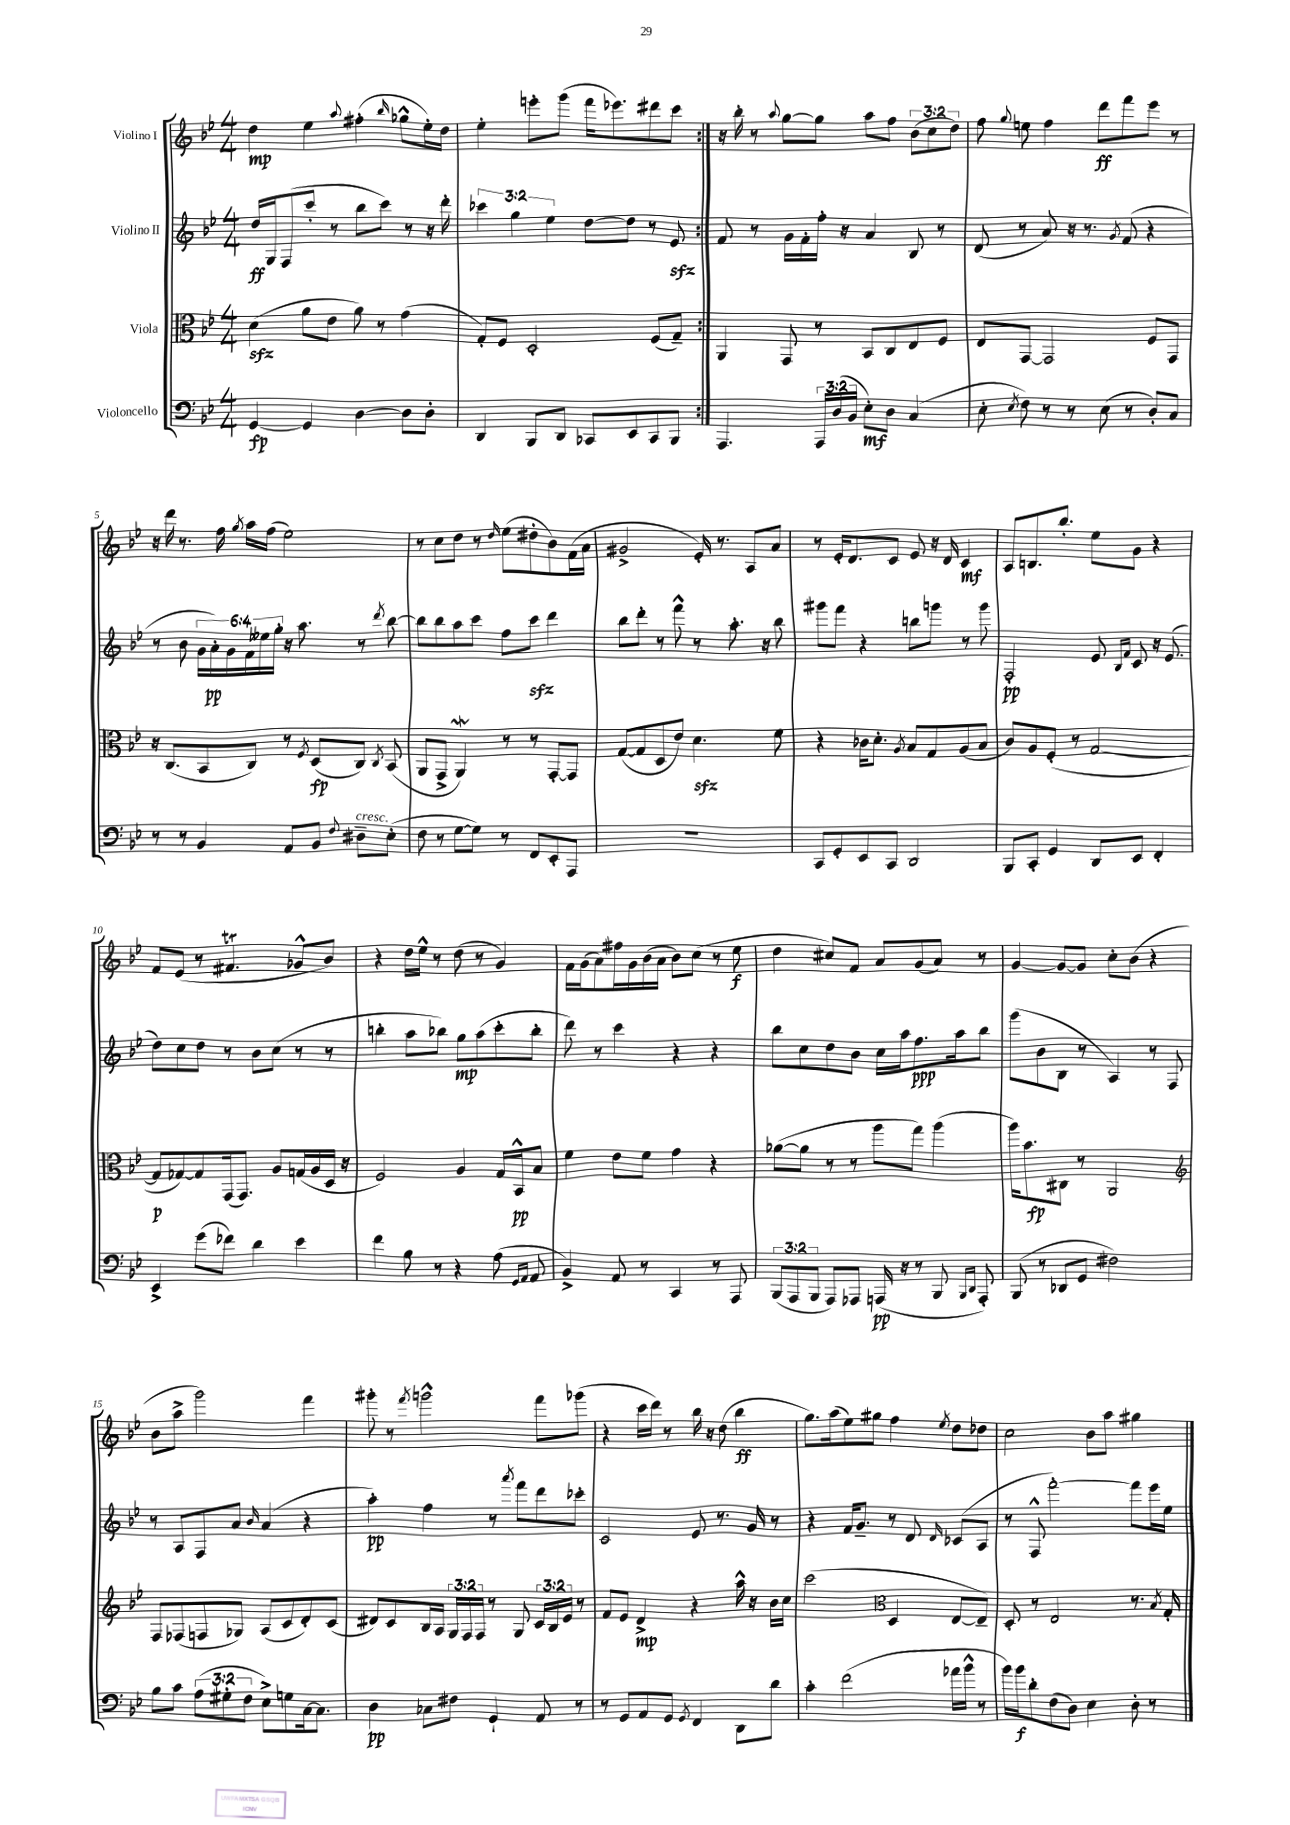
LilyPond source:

<<
\new StaffGroup <<
\new Staff = "s0" \with { instrumentName = "Violino I" } {
    \clef treble \key bes \major \numericTimeSignature \time 4/4 \override Staff.TupletNumber.text = #tuplet-number::calc-fraction-text
    \autoBeamOff \repeat volta 2 { d''4\mp ees''4 \appoggiatura { a''8 } fis''4-.( \grace { bes''16 } ges''8[-^ ees''16-.) d''16] |
    ees''4-. e'''8[-. g'''8]( f'''16[ ees'''8.) dis'''8 c'''8] | }
    r16 bes''16-. r8 \appoggiatura { a''8 } g''8[~ g''8] a''8[ f''8] \tuplet 3/2 { bes'8[( c''8 d''8]) } |
    f''8 \appoggiatura { g''8 } e''8 f''4 d'''8[\ff f'''8 ees'''8] r8 |
    r16 d'''16 r8. f''16 \acciaccatura { g''8 } a''16[ f''16]( ees''2) |
    r8 c''8[ d''8] r8 \grace { d''16 } ees''8[( dis''8-. bes'8) f'16( a'16] |
    gis'2-> ees'16-.) r8. a8[ a'8] |
    r8 ees'16[-. d'8. c'8] ees'8 r16 d'16 c'4\mf |
    a8[ b8. bes''8.]-. ees''8[ g'8] r4 |
    f'8[ ees'8]( r8 fis'4.\trill ges'8[-^ bes'8]) |
    r4 d''16[ ees''16]-^ r8 d''8( r8 g'4) |
    f'16[ g'16( a'8) fis''16 g'16 bes'16( a'16] bes'8[) c''8]( r8 ees''8\f |
    d''4 cis''8[) f'8] a'8[ g'8( a'8]) r8 |
    g'4~ g'8[~ g'8] c''8[-. bes'8]( r4 |
    bes'8[ a''8]-> g'''2) f'''4 |
    gis'''8-. r8 \acciaccatura { f'''8 } g'''2-^ f'''8[ ges'''8]( |
    r4 c'''16[ d'''16]) r8 bes''16 r16 d''8( bes''4\ff |
    g''8.[) a''16( ees''8) gis''8] f''4 \acciaccatura { ees''8 } d''8[ des''8] |
    c''2 bes'8[ a''8] gis''4 \bar "|." |
}
\new Staff = "s1" \with { instrumentName = "Violino II" } {
    \clef treble \key bes \major \numericTimeSignature \time 4/4 \override Staff.TupletNumber.text = #tuplet-number::calc-fraction-text
    \autoBeamOff \repeat volta 2 { d''16[\ff g16 f8( c'''8]-. r8 bes''8[ c'''8]) r8 r16 d'''16-. |
    \tuplet 3/2 { ces'''4 g''4 ees''4 } d''8[~ d''8] r8 ees'8\sfz | }
    f'8 r8 g'16[ f'16-. f''16]-. r16 a'4 bes8 r8 |
    d'8( r8 a'8) r16 r8. \acciaccatura { g'8 } f'8( r4 |
    r8 bes'8 \tuplet 6/4 { g'16[ a'16-.\pp) g'16 f'16 eeses''16 g''16]-. } r16 a''8. r8 \acciaccatura { d'''8 } bes''8~ |
    bes''8[ bes''8 a''8 c'''8] f''8[ c'''8]\sfz d'''4 |
    bes''8[ d'''8]-. r8 f'''8-^ r8 a''8.-. r16 bes''8 |
    gis'''8[ f'''8] r4 b''8[ g'''8] r8 g'''8 |
    f2-.\pp ees'8 \grace { bes16[ f'16] } c'8 r16 ees'8.( |
    d''8[) c''8 d''8] r8 bes'8[ c''8]( r8 r8 |
    b''4-. a''8[ bes''8]) g''8[\mp a''8( c'''8-. bes''8]-. |
    d'''8) r8 c'''4 r4 r4 |
    bes''8[ c''8 d''8 bes'8] c''16[ a''16 f''8.\ppp a''16 bes''8] |
    g'''8[( bes'8 bes8] r8 a4) r8 f8 |
    r8 a8[ f8 a'8] \grace { bes'16 } a'4( r4 |
    a''4-.\pp) f''4 r8 \acciaccatura { a'''8 } f'''8[ d'''8 ces'''8]-. |
    c'2 ees'8 r8. g'16 r8 |
    r4 f'16[ g'8.]-- r8 d'8 \grace { d'16 } ces'8[( a8] |
    r8 f8-^ f'''2~-.) f'''8[ ees'''16 ees''16] \bar "|." |
}
\new Staff = "s2" \with { instrumentName = "Viola" } {
    \clef alto \key bes \major \numericTimeSignature \time 4/4 \override Staff.TupletNumber.text = #tuplet-number::calc-fraction-text
    \autoBeamOff \repeat volta 2 { d'4\sfz( a'8[ ees'8] a'8) r8 g'4( |
    g8[-.) f8] d2-. f8[( g8]--) | }
    a,4 g,8 r8 bes,8[ c8 ees8 f8] |
    ees8[ g,8]~ g,2 f8[ g,8] |
    r16 c8.[( bes,8 c8]) r8 \acciaccatura { f8 } d8[\fp( c8]) \acciaccatura { c8 } bes,8( |
    a,8[ g,8]-> a,4\mordent) r8 r8 g,8[~-. g,8] |
    g8[~( g8 d8 ees'8]) d'4.\sfz f'8 |
    r4 ces'16[ d'8.]-. \acciaccatura { a8 } bes8[ g8 a8( bes8] |
    c'8[) a8 f8]-.( r8 g2~ |
    g8[\p ges8~) ges8 g,16( g,8.]) a8[ g16( a16 d16] r16 |
    f2) a4 g16[ bes,16-^\pp bes8] |
    f'4 ees'8[ f'8] g'4 r4 |
    aes'8[~( aes'8] r8 r8 a''8[ g''8]) a''4( |
    a''16[) bes'8.\fp cis8] r8 a,2 |
    \clef treble f8[ fes8( f8 ges8]) a8[( c'8 d'8-.) c'8]( |
    dis'8[) c'8 bes16 a16] \tuplet 3/2 { g16[ f16 f16] } r8 g8 \tuplet 3/2 { c'16[ bes16 ees'16] } r8 |
    f'8[ ees'8] d'4->\mp r4 a''16-^ r16 bes'16[ c''16] |
    c'''2( \clef alto d4 ees8[~ ees8]--) |
    d8-. r8 ees2 r8. \acciaccatura { bes8 } g16-. \bar "|." |
}
\new Staff = "s3" \with { instrumentName = "Violoncello" } {
    \clef bass \key bes \major \numericTimeSignature \time 4/4 \override Staff.TupletNumber.text = #tuplet-number::calc-fraction-text
    \autoBeamOff \repeat volta 2 { g,4~\fp g,4 d4~ d8[ d8]-. |
    d,4 bes,,8[ d,8] ces,8[ ees,8 ces,8 bes,,8] | }
    a,,4. \tuplet 3/2 { a,,16[ d16( bes,16] } ees8[-.\mf) d8] c4( |
    ees8-. \acciaccatura { ees8 } f8) r8 r8 ees8( r8 d8[-.) c8] |
    r8 r8 bes,4 a,8[ bes,8] \appoggiatura { f8 } dis8[--^\markup { \italic "cresc." } ees8]-.( |
    f8 r8 g8[~ g8]) r8 f,8[ ees,8-. a,,8] |
    R1 |
    c,8[ g,8-. ees,8 c,8] d,2 |
    bes,,8[ c,8]-. g,4 d,8[ ees,8] f,4-. |
    ees,4-> g'8[( fes'8]) d'4 ees'4 |
    f'4 bes8 r8 r4 a8( \grace { g,16[ a,16] } a,8 |
    bes,4->) a,8 r8 c,4 r8 a,,8 |
    \tuplet 3/2 { bes,,8[( a,,8 bes,,8] } a,,8[) aes,,8] a,,16\pp( r16 r8 bes,,8 \grace { bes,,16[ d,16] } a,,8-.) |
    bes,,8( r8 des,8[ g,8] fis2) |
    bes8[ c'8] \tuplet 3/2 { a8[( gis8-. f8] } ees8[->) g8 c16~ c8.] |
    d4\pp ces8[ fis8] g,4-! a,8 r8 |
    r8 g,8[ a,8 g,8] \acciaccatura { g,8 } f,4 d,8[ d'8] |
    c'4-. f'2( aes'16[ bes'16]-^ r8 |
    bes'16[) bes'16\f d'8-. f8( d8]) ees4 d8-. r8 \bar "|." |
}
>>
>>
